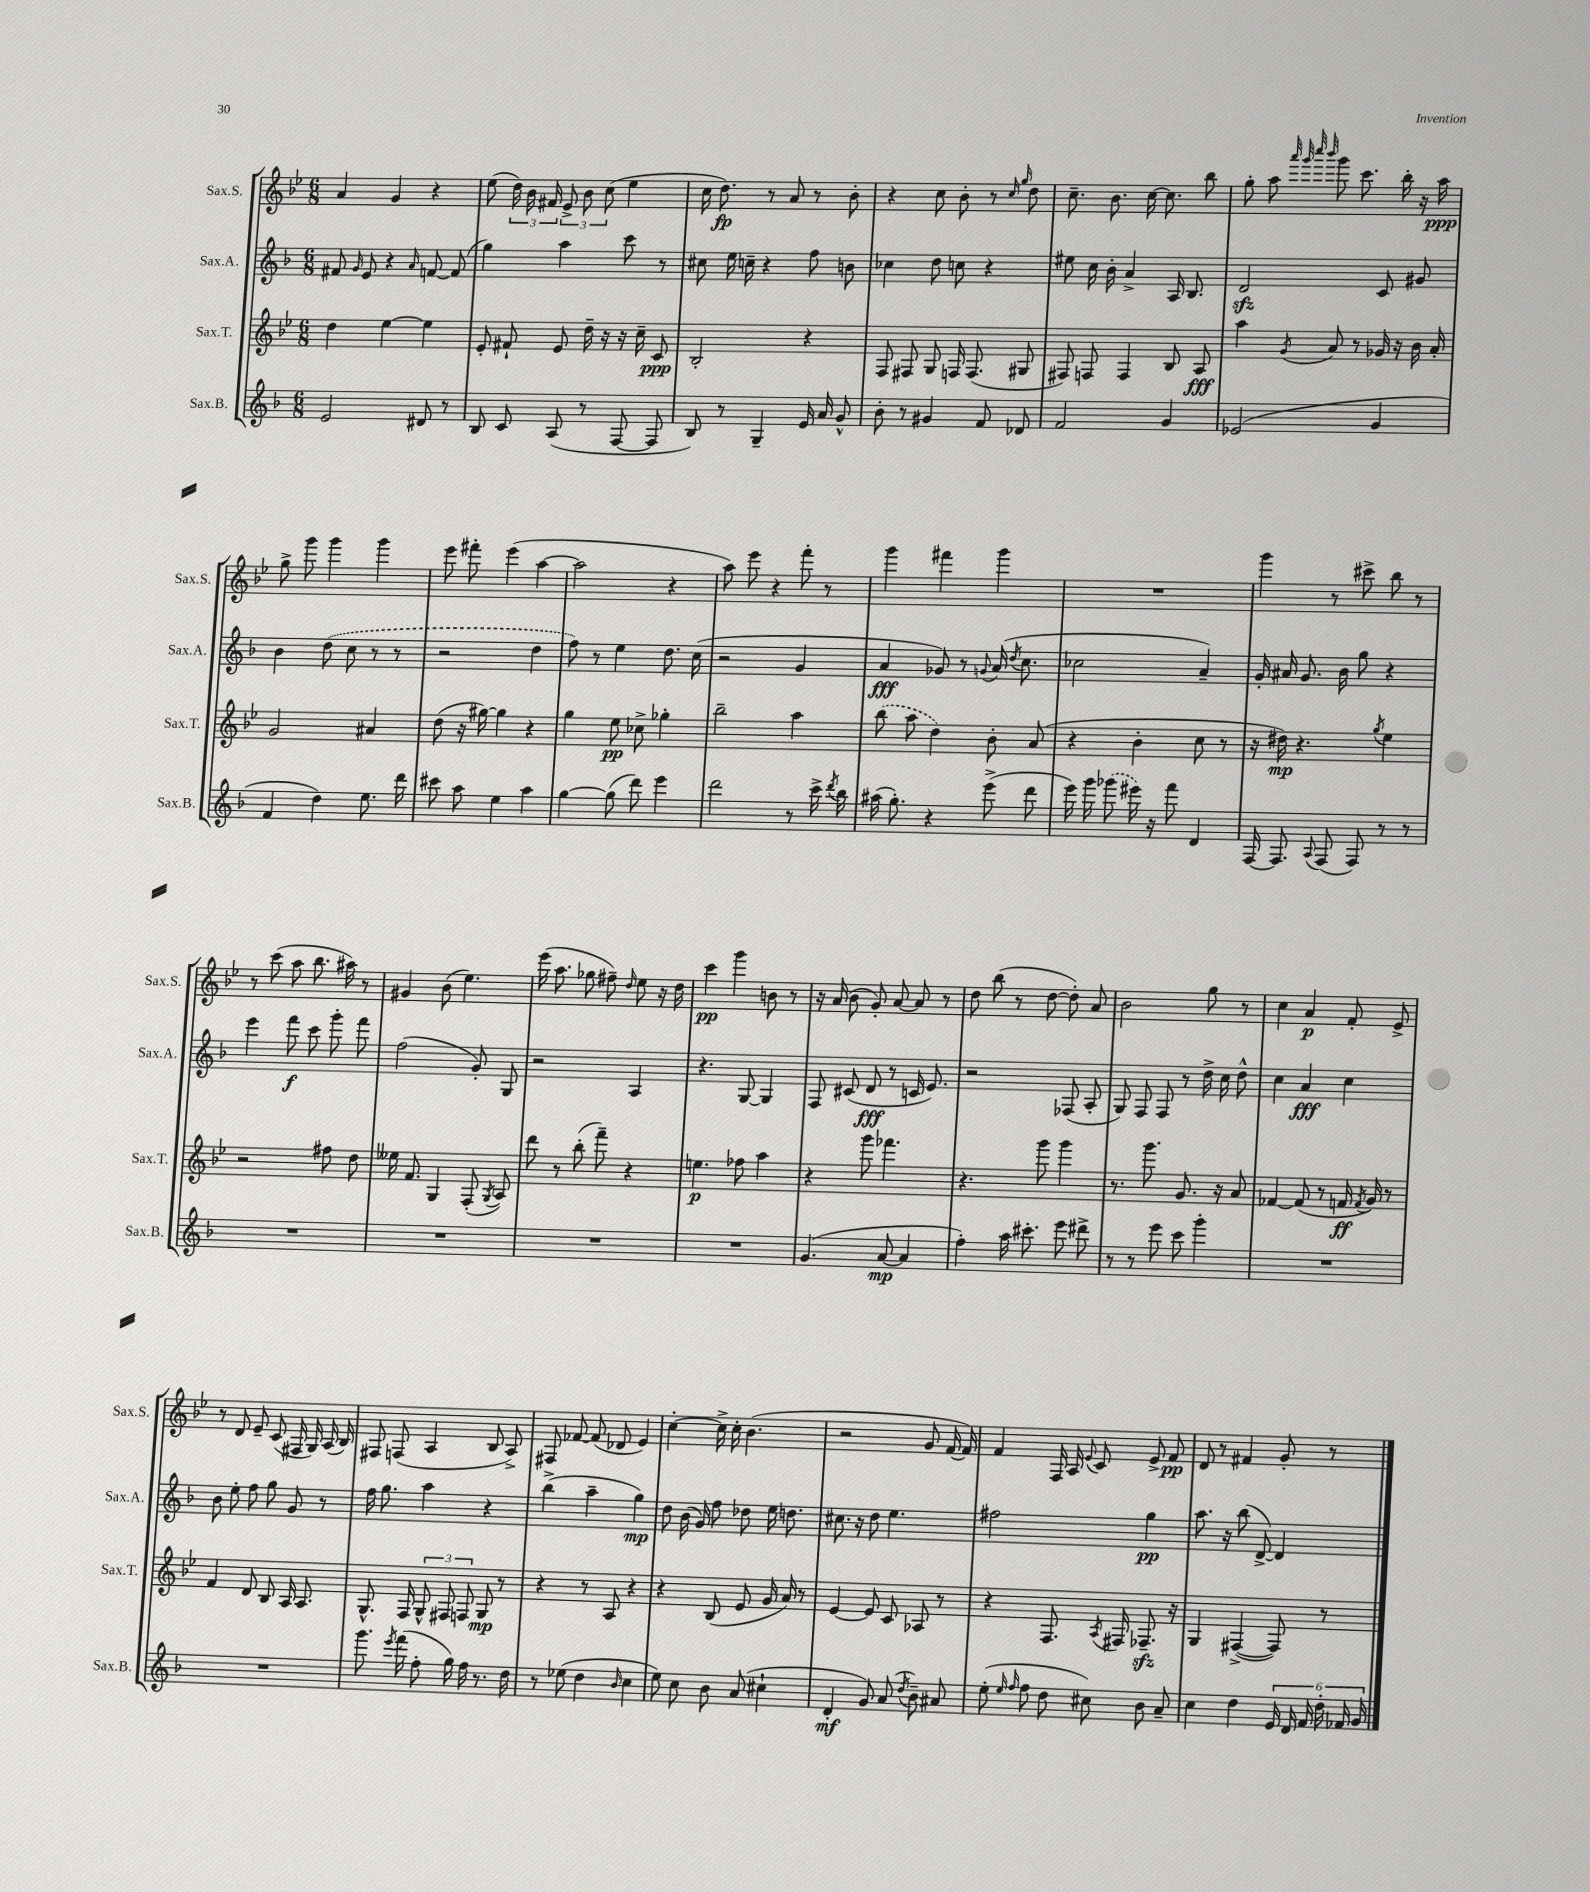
<<
\new StaffGroup <<
\new Staff = "s0" \with { instrumentName = "Sax.S." shortInstrumentName = "Sax.S." } {
    \clef treble \key bes \major \numericTimeSignature \time 6/8
    \autoBeamOff a'4 g'4 r4 |
    ees''8( \tuplet 3/2 { d''16) bes'16 fis'16 } \tuplet 3/2 { ees'8-> bes'8 c''8( } ees''4 |
    c''16 d''8.\fp) r8 a'8 r8 bes'8-. |
    r4 c''8 bes'8-. r8 \grace { c''16 g''16 } d''8 |
    c''8.-- bes'8. c''16~ c''8. bes''8 |
    g''8-. a''8 \grace { a'''32 g'''32 c''''32 bes'''32 } g'''8 c'''8. bes''16-. r16 a''16\ppp |
    g''8-> g'''8 g'''4 g'''4 |
    ees'''8 fis'''8-. ees'''4( a''4~ |
    a''2 r4 |
    a''8) ees'''8 r4 f'''8-. r8 |
    g'''4 fis'''4 g'''4 |
    R2. |
    g'''4 r8 cis'''8-> bes''8 r8 |
    r8 c'''8( a''8 bes''8. ais''16) r8 |
    gis'4 bes'8( ees''4.) |
    ees'''16( a''8. ges''8 fis''8--) \grace { d''16 } ees''8 r16 d''16 |
    c'''4\pp g'''4 b'8 r8 |
    r16 a'16( bes'8 g'8-.) a'8~ a'8 r8 |
    d''8 bes''8( r8 d''8~ d''8-.) a'8 |
    bes'2 g''8 r8 |
    c''4 a'4\p f'8-. ees'8-> |
    r8 d'8 ees'8-- c'8( fis16 g16) a16( bes16) |
    fis8 f8( a4 bes8 a8->) |
    fis8 fes'8~ fes'8( des'8 ees'4) |
    c''4~-. c''16-> c''16-. bes'4.( |
    r2 g'8 f'16~ f'16) |
    f'4 f16 a16 \appoggiatura { ees'8 } c'8 ees'8-> f'8\pp |
    d'8 r8 fis'4 g'8-. r8 \bar "|." |
}
\new Staff = "s1" \with { instrumentName = "Sax.A." shortInstrumentName = "Sax.A." } {
    \clef treble \key f \major \numericTimeSignature \time 6/8
    \autoBeamOff fis'8 \grace { g'16 } e'8 r4 \grace { a'16 } f'8~ f'8( |
    g''4) a''4 c'''8 r8 |
    cis''8 e''16 c''16-- r4 f''8 b'8 |
    ces''4 d''8 c''8 r4 |
    eis''8 c''16 bes'16-. a'4-> a16 bes8. |
    d'2\sfz c'8 gis'8 |
    bes'4 \once \slurDashed d''8( c''8 r8 r8 |
    r2 d''4 |
    f''8) r8 e''4 d''8. c''16( |
    r2 g'4 |
    a'4\fff ges'8) r8 \appoggiatura { g'8 } a'16( \acciaccatura { d''8 } c''8. |
    ces''2 a'4--) |
    g'16-. ais'16 g'8. bes'16 g''8 r4 |
    e'''4 f'''8\f c'''8 g'''8-. f'''8 |
    f''2( g'8-.) g8 |
    r2 a4 |
    r4. g8~ g4 |
    f8 cis'8( d'8\fff r8 c'16 e'8.) |
    r2 fes8( a8-. |
    g8) f8 f8 r8 d''16-> c''16 d''8-^ |
    c''4 a'4\fff c''4 |
    bes'8 e''8-. f''8 g''8 g'8 r8 |
    f''16 g''8. a''4 r4 |
    bes''4->( a''4-- g''4\mp) |
    d''8 bes'16( g'16) f''8 des''8 e''16 d''8. |
    cis''8. r16 d''8 e''4. |
    fis''2 g''4\pp |
    a''8. r16 bes''8( d'8~->) d'4 \bar "|." |
}
\new Staff = "s2" \with { instrumentName = "Sax.T." shortInstrumentName = "Sax.T." } {
    \clef treble \key bes \major \numericTimeSignature \time 6/8
    \autoBeamOff d''4 ees''4~ ees''4 |
    ees'8-. fis'8-! ees'8 d''16-- r16 r16 c''16-- c'8\ppp |
    bes2-. r4 |
    f8 fis8 g8 f16 f8.( gis8 |
    fis8) f8 f4 bes8 a8\fff |
    a''4 \acciaccatura { g'8 } a'8 r8 ges'16 r16 bes'16 a'16-. |
    g'2 ais'4 |
    d''8( r16 gis''16~) gis''4 r4 |
    g''4 ees''8\pp ces''8-> ges''4-. |
    bes''2-- a''4 |
    \once \slurDashed bes''8( a''8 d''4) bes'8-. a'8( |
    r4 bes'4-. c''8 r8 |
    r16 dis''16\mp) r4. \acciaccatura { g''8 } ees''4 |
    r2 fis''8 d''8 |
    eeses''16 f'8. g4 f8-.( \acciaccatura { g8 } a8) |
    d'''8 r8 bes''8-.( f'''8--) r4 |
    e''4.\p fes''8 a''4 |
    r4 g'''8 fes'''4. |
    r4. g'''8 g'''4 |
    r8. g'''8. g'8. r16 a'8 |
    fes'4~ fes'8( r8 f'16\ff \acciaccatura { f'8 } g'16) r8 |
    f'4 d'8 bes8 a16 a8. |
    g8.-^ f16 \tuplet 3/2 { g8-^ fis8 f8 } g8\mp r8 |
    r4 r8 a8 r4 |
    r4 bes8( ees'8 g'16 a'16) r8 |
    ees'4~ ees'8 c'8 aes8 r8 |
    r4 f8. \acciaccatura { a8 } fis16 fes8.--\sfz r16 |
    g4 fis4~->( fis8) r8 \bar "|." |
}
\new Staff = "s3" \with { instrumentName = "Sax.B." shortInstrumentName = "Sax.B." } {
    \clef treble \key f \major \numericTimeSignature \time 6/8
    \autoBeamOff e'2 dis'8 r8 |
    bes8 c'8 a8( r8 f8~ f8 |
    bes8) r8 g4-- e'16 a'16 g'8-^ |
    bes'8-. r8 gis'4 f'8 des'8 |
    f'2 g'4 |
    ees'2( g'4 |
    f'4 d''4) e''8. d'''16 |
    cis'''8 a''8 e''4 a''4 |
    g''4~ g''8( d'''8) e'''4 |
    d'''2 r8 c'''16-> \acciaccatura { d'''8 } bes''16 |
    ais''16( g''8.-.) r4 e'''8->( d'''8 |
    e'''16) g'''16 \once \slurDashed ges'''8( eis'''16) r16 f'''8 d'4 |
    f16~ f8. \appoggiatura { a8 } f8( f8) r8 r8 |
    R2. |
    R2. |
    R2. |
    R2. |
    g'4.( a'8~\mp a'4 |
    f''4-.) a''16 cis'''8.-. e'''8 dis'''8-> |
    r8 r8 e'''8 c'''8 g'''4-. |
    R2. |
    R2. |
    g'''8. \acciaccatura { e'''8 } f'''16( f''8-. g''16) f''16 r8. d''16 |
    r8 ees''8( d''4 \grace { bes'16 } c''4 |
    e''8) c''8 bes'8 a'8( cis''4-! |
    d'4-.\mf g'8) a'8( \acciaccatura { d''8 } bes'8--) ais'8 |
    e''8-.( \grace { e''16 f''16 } f''8 d''8 cis''8) bes'8 a'8-- |
    c''4 d''4 \tuplet 6/4 { e'16 d'16 f'16 d''16-. fes'16 g'16 } \bar "|." |
}
>>
>>
\layout { \context { \Score \remove "Bar_number_engraver" } }
